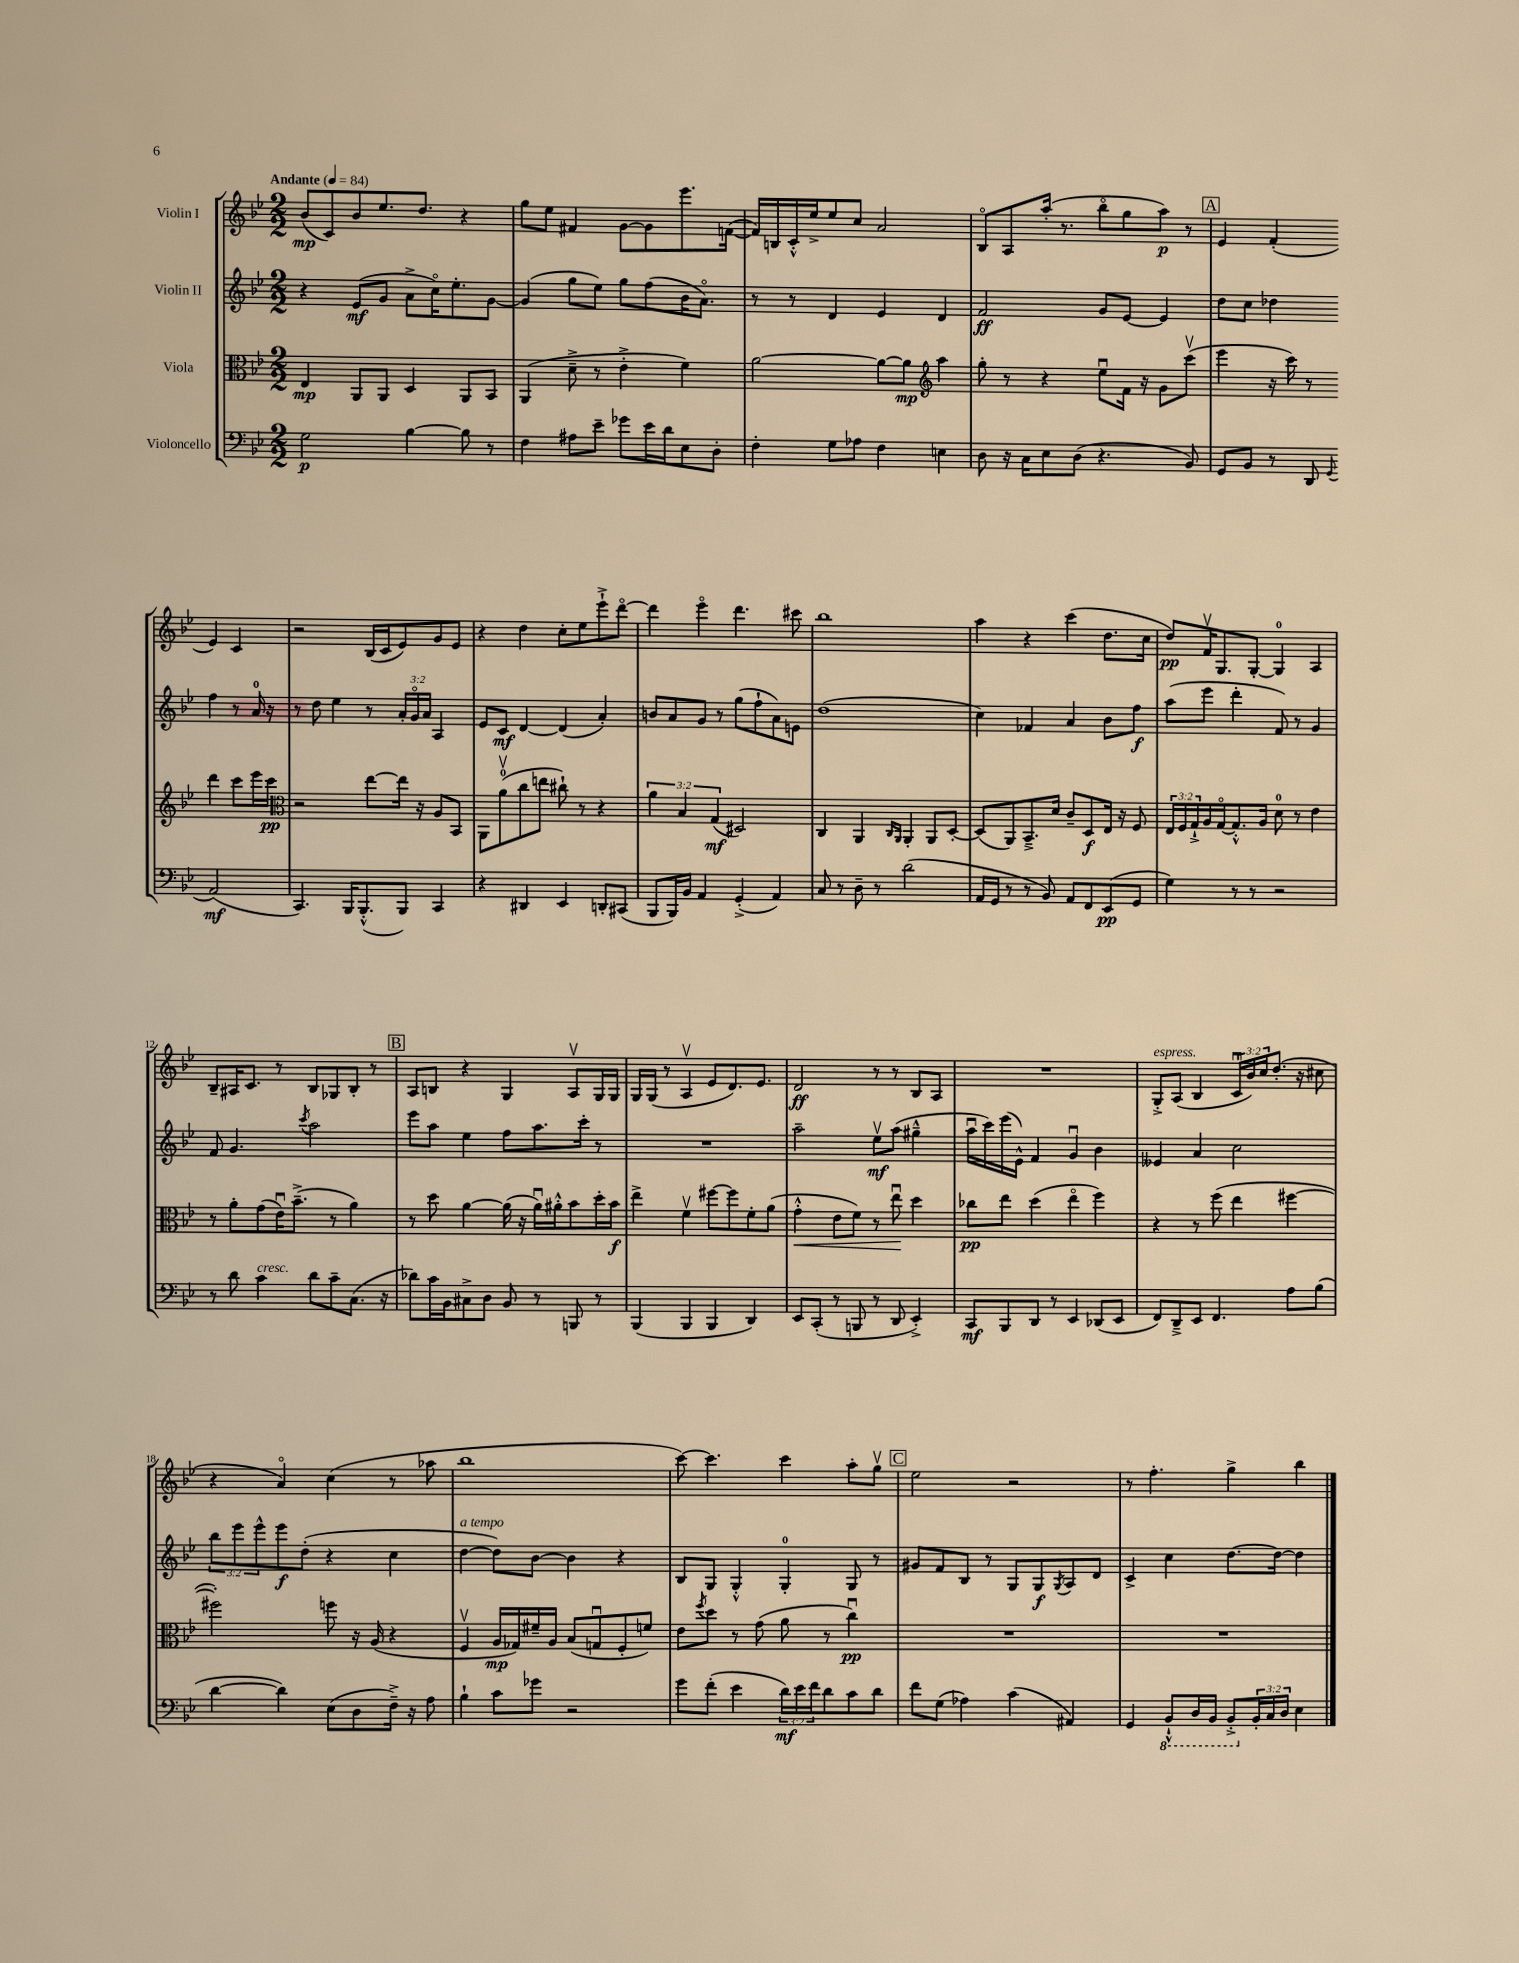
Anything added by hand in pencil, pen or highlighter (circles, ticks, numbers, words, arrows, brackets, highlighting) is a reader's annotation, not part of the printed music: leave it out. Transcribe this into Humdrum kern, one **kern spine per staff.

**kern	**kern	**kern	**kern
*staff4	*staff3	*staff2	*staff1
*clefF4	*clefC3	*clefG2	*clefG2
*k[b-e-]	*k[b-e-]	*k[b-e-]	*k[b-e-]
*M2/2	*M2/2	*M2/2	*M2/2
*MM84	*MM84	*MM84	*MM84
2G	4E-	4r	(8b-
.	.	.	8c)
.	8AA	(8e-	8b-
.	8AA	8g	8.ee-
[4B-	4D	8a^	.
.	.	.	8.dd
.	.	16cco)	.
.	.	8.ee-'	.
8B-]	8AA	.	4r
8r	8BB-	[8g	.
=	=	=	=
4F	(4AA	(4g]	8gg
.	.	.	8ee-
8A#	8d~^	8gg	4f#
8e-~	8r	8ee-)	.
8g-	4e-'^	8gg	[8g
16e-	.	(8ff	8g]
16d	.	.	.
8E-	4f)	16b-	8.eee-
.	.	8.ao)	.
8D'	.	.	.
.	.	.	([16f
=	=	=	=
4F'	[2a	8r	16f])
.	.	.	16B
.	.	8r	16c'^^
.	.	.	16ee-^
8G	.	4d	8ee-
8A-	.	.	8cc
4F	8a_	4e-	2a
.	8a]	.	.
*	*clefG2	*	*
4E	4aa	4d	.
=	=	=	=
8D	8gg'	2f	8B-o
16r	8r	.	8A
16C	.	.	.
8E-	4r	.	(16aa'
.	.	.	8.r
(8D	.	.	.
4.r	8ee-u	8g	8bb-o
.	16f	[8e-	8gg
.	16r	.	.
.	8g	4e-]	8aa)
8BB-)	(8cccv	.	8r
=	=	=	=
8GG	4eee-	8dd	4e-
8BB-	.	8cc	.
8r	16r	4dd-	(4f'
.	16ccc)	.	.
8DD	8r	.	.
8qqGG	.	.	.
(2AA	4ddd	4ff	4e-)
.	8ccc	8r	4c
.	16eee-	16a	.
.	16ccc	16r	.
=	=	=	=
*	*clefC3	*	*
4.CC)	2r	8r	2r
.	.	8dd	.
.	.	4ee-	.
16BBB-	.	.	.
(8.BBB-'^^	.	.	.
.	[8ee-	8r	(16B-
.	.	.	16c
8BBB-)	16ee-]	24a'	8e-)
.	.	24go	.
.	16r	.	.
.	.	24a	.
4CC	8A	4A	8g
.	8BB-	.	8e-
=	=	=	=
4r	8AA	8e-	4r
.	(8av	8c	.
4DD#	8cc	[4d	4dd
.	8ee	.	.
4EE-	8cc#`)	(4d]	8cc'
.	8r	.	8ee-
8DD'	4r	4a')	8eee-`^
(8CC#	.	.	[8dddo
=	=	=	=
8BBB-	6a	8b	4ddd]
16BBB-)	.	8a	.
.	6B-	.	.
16BB-	.	.	.
4AA	.	8g	4eee-o
.	(6G	.	.
.	.	8r	.
(4GG'^	2D#)	(8gg	4.ddd
.	.	8ff`	.
4AA)	.	8a)	.
.	.	8e	8ccc#
=	=	=	=
8C	4C	(1dd	1bb-
8r	.	.	.
8D~	4AA	.	.
8r	.	.	.
.	16qqC	.	.
.	16qqAA	.	.
(2d	4AA'	.	.
.	8AA	.	.
.	[8D'	.	.
=	=	=	=
16AA	(8D]	4cc)	4aa
16GG	.	.	.
8r	8AA)	.	.
8r	8.BB-~^	4f-	4r
8BB-)	.	.	.
.	16d	.	.
8AA	8c~	4a	(4ccc
8FF	8D	.	.
(8EE-	16E-	8b-	8.dd
.	16r	.	.
8GG	8F	8ff	.
.	.	.	16cc
=	=	=	=
4G)	24E-	(8aa	8dd)
.	24F	.	.
.	24G`^	.	.
.	16A	8eee-	16fv
.	[16Go	.	8.G
8r	8.G'^^]	4ddd'	.
8r	.	.	[8G'
.	16A	.	.
2r	8d	8f)	4G]
.	8r	8r	.
.	4e-	4g	4A
=	=	=	=
8r	8r	8f	8B-~
8d	8a'	4.g	16A#
.	.	.	8.c
4c	(8g	.	.
.	16e-u)	.	8r
.	(8.b-~^	.	.
.	.	8qccc	.
8d	.	2aa	8B-
8c~	8r	.	8G-
(8.C	4a)	.	8B-'
.	.	.	8r
16r	.	.	.
=	=	=	=
8d-)	8r	8eee-	8A
16c	8dd	8aa	8B
16BB-	.	.	.
8C#^	[4a	4ee-	4r
8D	.	.	.
8BB-	(16a]	8ff	4G
.	16r	.	.
8r	16au)	8.aa	.
.	16a#'^^	.	.
8BBB	8b-	.	8Av
.	.	16ccc'	.
8r	16dd'	8r	16G
.	16b-	.	16G
=	=	=	=
(4BBB-	4ee-^	1r	16G
.	.	.	(16G
.	.	.	8r
4BBB-	4fv	.	4Av
4BBB-	[8ff#	.	8e-
.	8ff#]	.	8.d)
4DD)	8f'	.	.
.	.	.	8.e-
.	(8a	.	.
=	=	=	=
8EE-	4g'^^	2aa~	2d
(8CC'	.	.	.
8r	8e-	.	.
8BBB	8f)	.	.
8r	8r	8ee-v	8r
8DD	8ee-u	(8aa	8r
4EE-'^)	4dd	4gg#~^^	8B-
.	.	.	8A
=	=	=	=
8CC	8cc-	16aau	1r
.	.	16ccc)	.
8BBB-	8ee-	(16eee-	.
.	.	16e-^^)	.
8DD	(4dd	4f	.
8r	.	.	.
4EE-	4ee-o	4gu	.
(8DD-	4ff)	4b-	.
8EE-	.	.	.
=	=	=	=
8FF)	4r	4e--	8G'^
8DD~^	.	.	(8A
8EE-	8r	4a	4B-
4.FF	(8ff	.	.
.	4ee-	2cc	24cu
.	.	.	24b-)
.	.	.	24cc
.	.	.	(8.dd'
8A	[4ff#	.	.
.	.	.	16r
(8B-	.	.	8cc#
=	=	=	=
[4d	2ff#'])	12bb-	4r
.	.	12eee-	.
.	.	12eee-^^	.
4d])	.	8eee-	4ao)
.	.	(8dd'	.
(8E-	8ff	4r	(4cc
8D	16r	.	.
.	(16A	.	.
16F~^)	4r	4cc	8r
16r	.	.	.
8A	.	.	8aa-
=	=	=	=
4B-`	4Fv	[4dd	1bb-
8c	16A	8dd])	.
.	16G-)	.	.
8g-	16f#~	[8b-	.
.	16A	.	.
2r	(8B-	4b-]	.
.	8Gu	.	.
.	8F'	4r	.
.	8f)	.	.
=	=	=	=
8g	8e-	8B-	[8ccc)
.	8qff	.	.
(8f'	8dd	8G	4.ccc]
4e-	8r	4G'^^	.
.	(8g	.	.
24d)	8a	4G'	4ccc
24e-	.	.	.
24f	.	.	.
8d	8r	.	.
8c	4ccu)	8G	8aa'
8d	.	8r	8ggv
=	=	=	=
8f	1r	8g#	2ee-
(8G	.	8f	.
4A-)	.	8B-	.
.	.	8r	.
(4c	.	8G	2r
.	.	8G	.
.	.	8qG	.
4AA#)	.	8A	.
.	.	8d	.
=	=	=	=
4GG	1r	4c^	8r
.	.	.	4.ff'
8BBB-`^^	.	4cc	.
16DD	.	.	.
16BBB-	.	.	.
8BBB-'^	.	[8.dd	4gg^
24BB-'	.	.	.
24C	.	.	.
.	.	16dd_	.
24D	.	.	.
4E-	.	4dd]	4bb-
==	==	==	==
*-	*-	*-	*-
